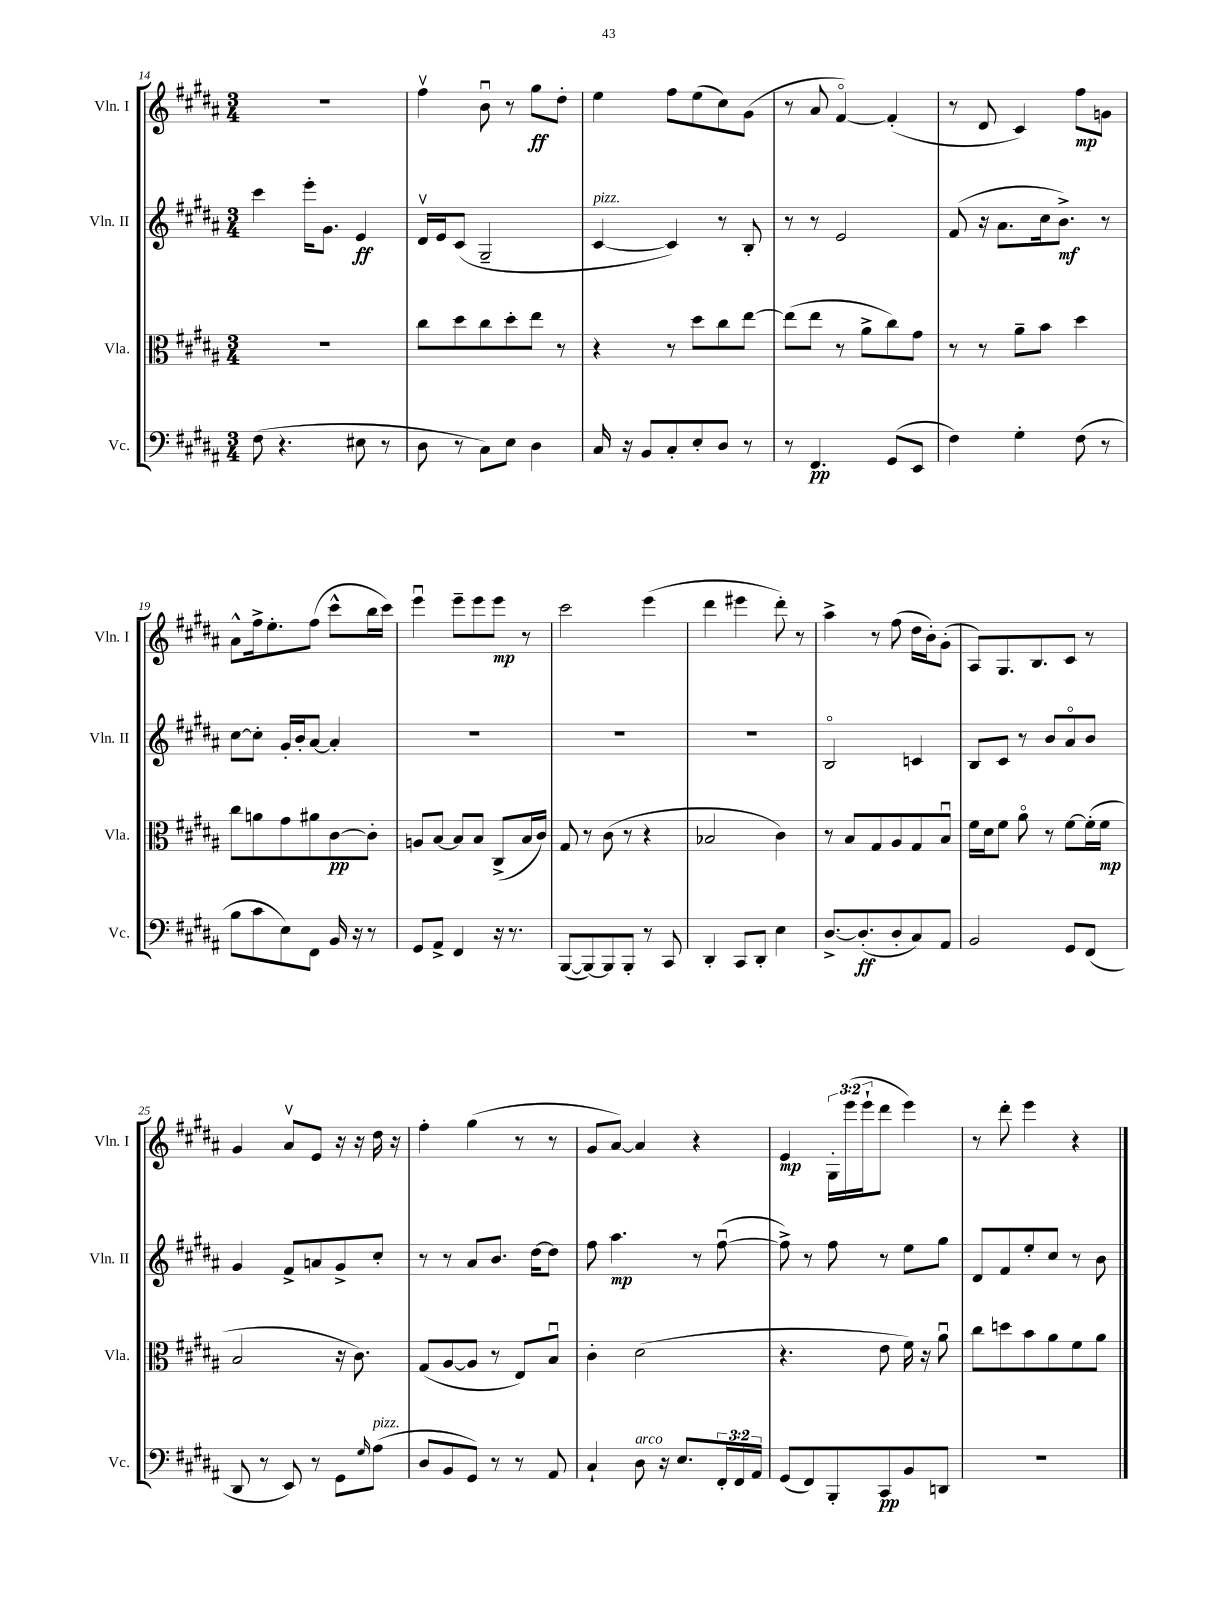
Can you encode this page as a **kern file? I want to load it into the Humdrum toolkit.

**kern	**kern	**kern	**kern
*staff4	*staff3	*staff2	*staff1
*clefF4	*clefC3	*clefG2	*clefG2
*k[f#c#g#d#a#]	*k[f#c#g#d#a#]	*k[f#c#g#d#a#]	*k[f#c#g#d#a#]
*M3/4	*M3/4	*M3/4	*M3/4
(8F#	2.r	4ccc#	2.r
4.r	.	.	.
.	.	16eee'	.
.	.	8.g#	.
8E#	.	4e	.
8r	.	.	.
=	=	=	=
8D#	8cc#	16d#v	4ff#v
.	.	16e	.
8r	8dd#	(8c#	.
8C#)	8cc#	2G#~	8bu
8E	8dd#'	.	8r
4D#	8ee	.	8gg#
.	8r	.	8dd#'
=	=	=	=
16C#	4r	[4c#	4ee
16r	.	.	.
8BB	.	.	.
8C#'	8r	4c#])	8ff#
8E'	8dd#	.	(8ee
8D#	8cc#	8r	8cc#)
8r	[8ee	8B'	(8g#
=	=	=	=
8r	(8ee]	8r	8r
4.FF#	8ee	8r	8a#
.	8r	2e	[4f#o)
.	8a#^	.	.
(8GG#	8cc#)	.	(4f#']
8EE	8g#	.	.
=	=	=	=
4F#)	8r	(8f#	8r
.	8r	16r	8d#
.	.	8.a#	.
4G#'	8a#~	.	4c#)
.	8b	16cc#	.
.	.	8.b^)	.
(8F#	4dd#	.	8ff#
8r	.	8r	8g
=	=	=	=
8B	8cc#	[8cc#	8a#^^
8c#	8a	8cc#']	16ff#^
.	.	.	8.ee'
8E)	8g#	16g#'	.
.	.	16b'	.
8FF#	8a#	[8a#	(8ff#
16BB	[8c#	4a#']	8ccc#^^
16r	.	.	.
8r	8c#']	.	16bb
.	.	.	16ccc#)
=	=	=	=
8GG#	8A	2.r	4eeeu
8AA#^	[8B	.	.
4FF#	8B]	.	8eee~
.	8B	.	8eee
16r	(8C#^	.	8eee
8.r	.	.	.
.	16B	.	8r
.	16c#)	.	.
=	=	=	=
([8BBB	8G#	2.r	2ccc#
8BBB_)	8r	.	.
8BBB]	(8c#	.	.
8BBB'	8r	.	.
8r	4r	.	(4eee
8CC#	.	.	.
=	=	=	=
4DD#'	2B-	2.r	4ddd#
8CC#	.	.	4eee#
8DD#'	.	.	.
4E	4c#)	.	8ddd#')
.	.	.	8r
=	=	=	=
[8.D#^	8r	2Bo	4aa#^
.	8B	.	.
(8.D#']	.	.	.
.	8G#	.	8r
8D#'	8A#	.	(8ff#
8C#)	8G#	4c	16dd#
.	.	.	16b')
8AA#	8Bu	.	(8g#'
=	=	=	=
2BB	16f#	8B	8A#)
.	16d#	.	.
.	8f#	8c#	8.G#
.	8a#o	8r	.
.	.	.	8.B
.	8r	8b	.
8GG#	[8f#	8a#o	8c#
(8FF#	(16f#']	8b	8r
.	16f#	.	.
=	=	=	=
8DD#	2B	4g#	4g#
8r	.	.	.
8EE)	.	8f#^	8a#v
8r	.	8a	8e
8GG#	16r	8g#^	16r
.	8.c#)	.	16r
16qqG#	.	.	.
(8A#	.	8cc#'	16dd#
.	.	.	16r
=	=	=	=
8D#	(8G#	8r	4ff#'
8BB	[8A#	8r	.
8GG#)	8A#]	8a#	(4gg#
8r	8r	8.b	.
8r	8E)	.	8r
.	.	[16dd#	.
8AA#	8Bu	8dd#]	8r
=	=	=	=
4C#`	4c#'	8ff#	8g#
.	.	4.aa#	[8a#)
8D#	(2d#	.	4a#]
16r	.	.	.
8.E	.	.	.
.	.	8r	4r
24FF#'	.	([8ff#u	.
24FF#	.	.	.
24AA#	.	.	.
=	=	=	=
(8GG#	4.r	8ff#^])	4e
8FF#)	.	8r	.
8BBB'	.	8ff#	24G#'
.	.	.	(24eee
.	.	.	24eee`
8CC#	8e	8r	8ddd#
8BB	16f#)	8ee	4eee)
.	16r	.	.
8DD	8a#u	8gg#	.
=	=	=	=
2.r	8cc#	8d#	8r
.	8dd	8f#	8ddd#'
.	8b	8ee'	4eee
.	8a#	8cc#	.
.	8f#	8r	4r
.	8a#	8b	.
==	==	==	==
*-	*-	*-	*-
